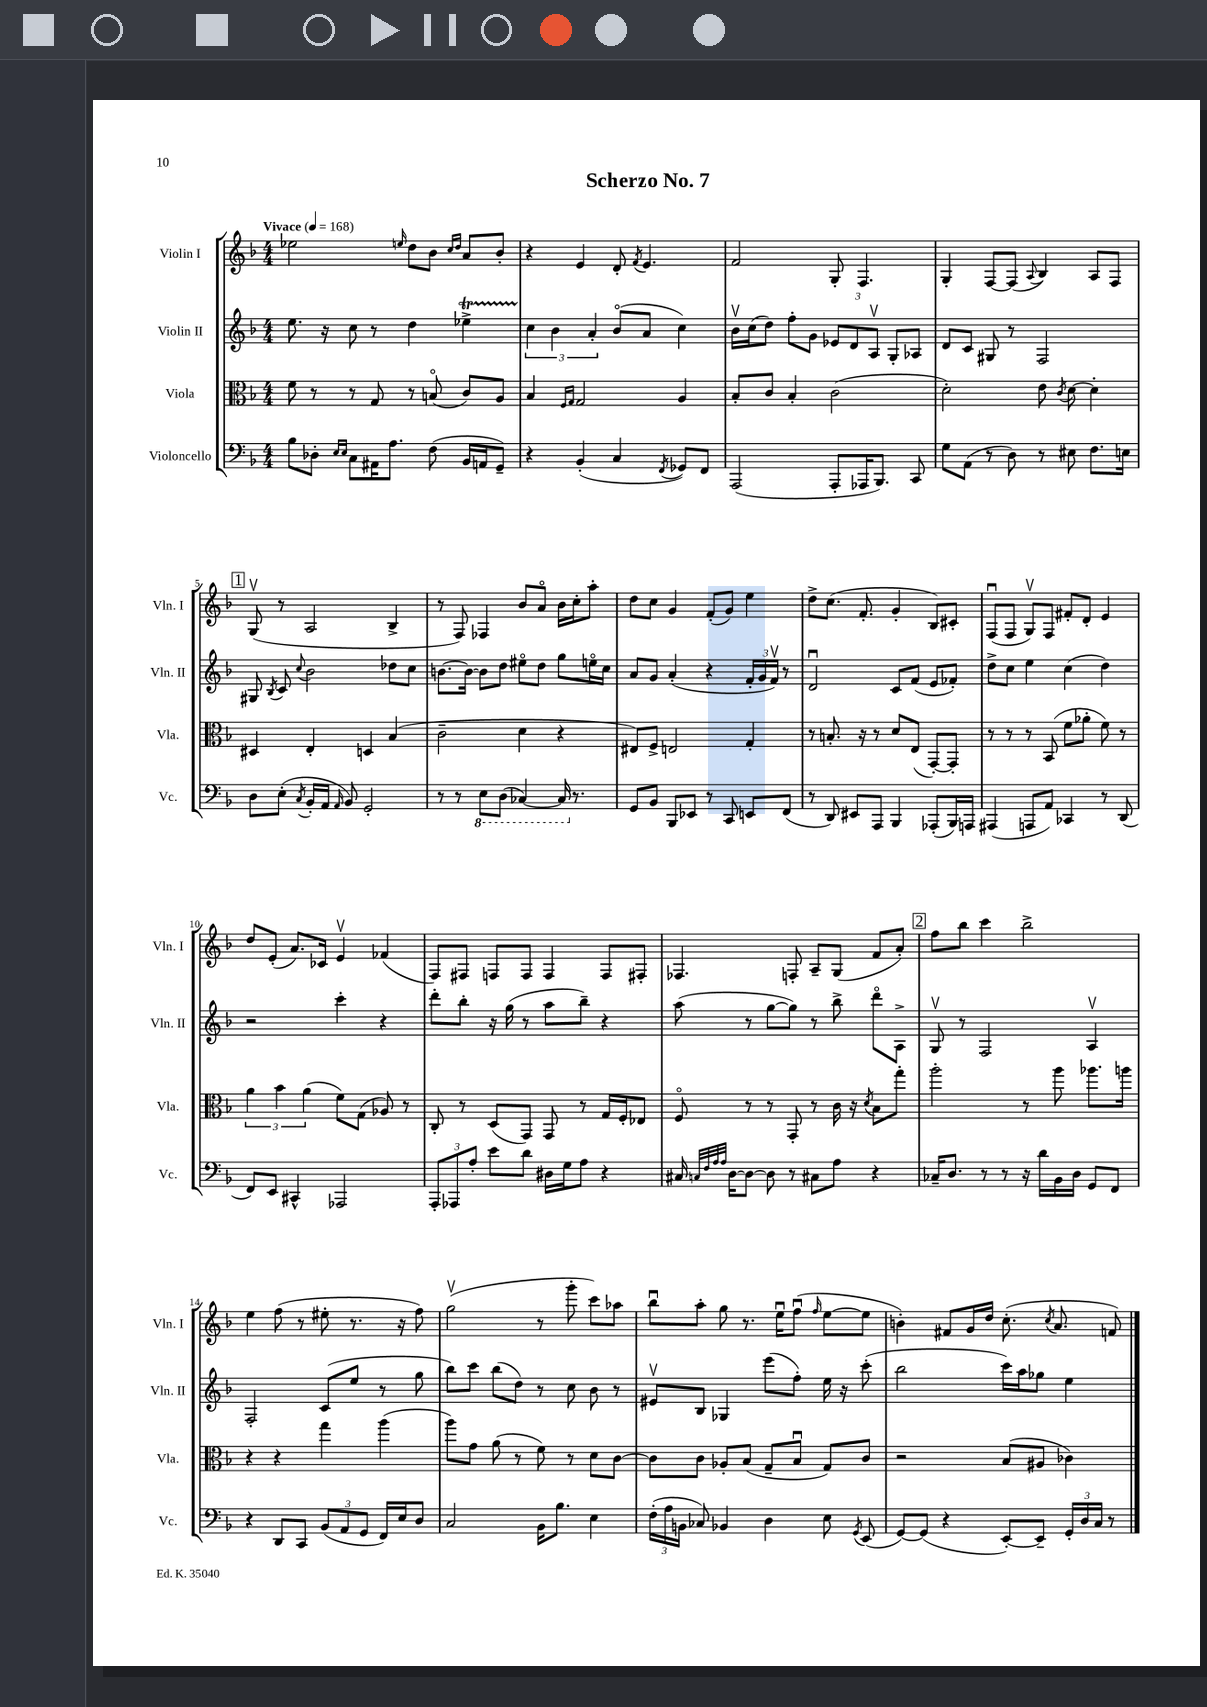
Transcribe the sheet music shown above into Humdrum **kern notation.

**kern	**kern	**kern	**kern
*part4	*part3	*part2	*part1
*staff4	*staff3	*staff2	*staff1
*I"Violoncello	*I"Viola	*I"Violin II	*I"Violin I
*I'Vc.	*I'Vla.	*I'Vln. II	*I'Vln. I
*clefF4	*clefC3	*clefG2	*clefG2
*k[b-]	*k[b-]	*k[b-]	*k[b-]
*M4/4	*M4/4	*M4/4	*M4/4
*MM168	*MM168	*MM168	*MM168
=1	=1	=1	=1
!	!	!	!LO:TX:a:B:t=Vivace
8B-\L	8f\	8.ee\	2ee-X\
8D-X'\J	8r	.	.
.	.	16r	.
16qqE/LL	.	.	.
16qqE/JJ	.	.	.
8C\L	8r	8cc\	.
16AA#X\K	8G/	8r	.
8.A\J	.	.	.
.	.	.	16qqeen/
.	8r	4dd\	8dd\L
(8F\	(8Bn/	.	8b-\J
.	.	.	16qqcc/LL
.	.	.	16qqdd/JJ
16BB-/LL	8c/L)	4ee-XT^\	8a/L
16AAn/J	.	.	.
8GG~/J)	8A/J	.	8b-'/J
=2	=2	=2	=2
4r	4B-/	6cc\	4r
.	.	6b-\	.
.	16qqF/LL	.	.
.	16qqG/JJ	.	.
(4BB-'/	2G/	.	4e/
.	.	6a'/	.
4C/	.	(8b-/L	8d'/
.	.	.	8qf/
.	.	8a/J	4.e/
8qFF/	.	.	.
8GG-X/L)	4A/	4cc\)	.
8FF/J	.	.	.
=3	=3	=3	=3
(2AAA/	8B-'/L	16b-v\LL	2f/
.	.	(16cc\J	.
.	8c/J	8dd\J)	.
.	4B-'/	8ff'\L	.
.	.	8g\J	.
8AAA'/L	(2c\	12e-X/L	8G'/
.	.	12d/	.
16AAA-X/K	.	.	4.F/
.	.	12Av/J	.
8.BBB-/J)	.	.	.
.	.	8G'/L	.
8CC/	.	8A-X/J	.
=4	=4	=4	=4
8G\L	2d'\)	8d/L	4G'/
(8AA\J	.	8c/J	.
8r	.	8G#X/	[8F/L
8D\)	.	8r	(8F/J]
.	.	.	8qqA/
8r	8e\	2F/	4B-/)
.	8qc/	.	.
8E#X\	[8d\	.	.
8.F\L	4d'\]	.	8A/L
.	.	.	8F/J
16En\Jk	.	.	.
!!LO:LB:g=z
!!LO:REH:place=s1:t=1
=5	=5	=5	=5
8D\L	4D#X/	8G#X/	(8Gv/
.	.	8qB-/	.
(8E'\J	.	8c/	8r
8qC/	.	8qqcc/	.
16BB-'/LL	4E'/	2b-\	2A/
16AA/JJ	.	.	.
16qqAA/	.	.	.
8BB-/)	.	.	.
2GG'/	4Dn/	.	.
.	(4B-/	8dd-X\L	4B-^/
.	.	8cc\J	.
=6	=6	=6	=6
8r	2c~\	[8.bn\L	8r
8r	.	.	8F/)
.	.	16b\Jk_	.
*8ba	*	*	*
8EE\L	.	8b\L]	4F-X/
(8DD\J	.	8dd\J	.
[4CC-X/)	4d\	8ee#X\L	8b-/L
.	.	8dd\J	8a/J
16CC-/]	4r	8gg\L	16b-\LL
*X8ba	*	*	*
8.r	.	.	16cc'\J
.	.	16een\L	8aa'\J
.	.	16cc\JJ	.
=7	=7	=7	=7
8GG/L	8E#X/L)	8a/L	8dd\L
8BB-/J	8F^/J	8g/J	8cc\J
8BBB-/L	2En/	(4a'/	4g/
8EE-X/J	.	.	.
8r	.	4r	(8f'/L
8CC/	.	.	8g/J)
8EEn/L	4G'/	24f'/LL	4ee\
.	.	24g/	.
.	.	24fv/JJ)	.
(8FF/J	.	8r	.
=8	=8	=8	=8
8r	8r	2du/	8dd^\L
8DD/)	8.Bn'/	.	(8.cc\J
8EE#X/L	.	.	.
.	16r	.	8.f'/
8AAA/J	8r	.	.
4BBB-/	8d/L	8c/L	4g'/
.	(8E/J	(8f/J	.
(8AAA-X'/L	[8GG'/L)	8e/L	8B-/L)
16BBB-/L)	8GG'/J]	8f-X'/J)	8c#X'/J
16AAAn/JJ	.	.	.
=9	=9	=9	=9
(4AAA#X/	8r	8dd^\L	(8Fu/L
.	8r	8cc\J	8F/J
8AAAn/L	8r	4ee\	8Gv/L)
8AA/J)	(8BB-/	.	8F/J
4CC-X/	8f\L	(4cc\	8f#X'/L
.	8a-X'\J	.	8d'/J
8r	8f\)	4dd\)	4e/
(8DD/	8r	.	.
!!LO:LB:g=z
=10	=10	=10	=10
8FF/L)	6a\	2r	8dd/L
8EE/J	.	.	(8e'/J
.	6b-\	.	.
4CC#X^^/	.	.	8.a/L)
.	(6a\	.	.
.	.	.	16c-X/Jk
2AAA-X/	8f\L)	4ccc'\	4ev/
.	(8G\J	.	.
.	8A-X/)	4r	(4f-X/
.	8r	.	.
=11	=11	=11	=11
12AAA'/L	8C'/	8ddd'\L	8F/L)
12AAA-X/	.	.	.
.	8r	8bb-'\J	8F#X/J
12A'/J	.	.	.
8e\L	(8D/L	16r	8Fn/L
.	.	(16gg\	.
8d\J	8GG/J)	8r	8F/J
16D#X\LL	8GG/	8aa\L	4F/
16G\J	.	.	.
8A\J	8r	8bb-~\J)	.
4r	16G/LL	4r	8F/L
.	16F'/J	.	.
.	8E-X/J	.	8F#X'/J
=12	=12	=12	=12
16C#X/	8F/	(8aa\	4.F-X/
32qqCn/LLL	.	.	.
32qqF/	.	.	.
32qqA/	.	.	.
32qqA/JJJ	.	.	.
[16D\KL	.	.	.
8D\J_	8r	8r	.
8D\]	8r	[8gg\L	.
8r	8GG'/	8gg\J])	8Fn'/
8C#X\L	8r	8r	8A~/L
8A\J	16c\	8bb-^\	(8G/J
.	16r	.	.
.	8qd/	.	.
4r	8B-\L	8ddd\L	8f/L
.	8gg'\J	8A^\J	8a'/J)
!!LO:REH:place=s1:t=2
=13	=13	=13	=13
16C-X~/KL	2aa'\	8Gv/	8ff\L
8.D/J	.	.	.
.	.	8r	8bb-\J
8r	.	2F/	4ccc\
8r	.	.	.
16r	8r	.	2bb-^\
16d\LL	.	.	.
16BB-\	8aa\	.	.
16D\JJ	.	.	.
8GG/L	8.aa-X\L	4Av/	.
8FF/J	.	.	.
.	16aan\Jk	.	.
!!LO:LB:g=z
=14	=14	=14	=14
4r	4r	2F'/	4ee\
8DD/L	4r	.	(8ff\
8CC/J	.	.	8r
(12BB-/L	4gg\	(8c/L	8ee#X'\
12AA/	.	.	.
.	.	8ee/J	8.r
12GG/J	.	.	.
16FF/LL)	(4aa\	8r	.
16E/J	.	.	16r
8D/J	.	8gg\	8ff\)
=15	=15	=15	=15
2C/	8aa\L)	8bb-\L)	(2ggv\
.	8g\J	8ccc\J	.
.	(8a\	(8bb-\L	.
.	8r	8dd\J)	.
16BB-\KL	8f\)	8r	8r
8.B-\J	.	.	.
.	8r	8cc\	8ggg'\
4E\	8d\L	8b-\	8ccc\L)
.	[8c\J	8r	8aa-X\J
=16	=16	=16	=16
(24F'\LL	8c\L]	8e#Xv/L	8bb-u\L
24A\	.	.	.
24BBn\JJ	.	.	.
8C-X/)	8c\J	8B-/J	8aa'\J
4BB-X/	8A-X'/L	4G-X/	8gg\
.	(8B-/J	.	8.r
4D\	8G~/L	(8eee\L	.
.	.	.	16eeu\KL
.	8B-u/J	8ff'\J)	(8ffu\J
.	.	.	16qqff/
8E\	8G/L)	16ee\	[8ee\L
.	.	16r	.
8qGG/	.	.	.
(8EE/	8c/J	(8ccc'\	8ee\J]
=17	=17	=17	=17
[8GG/L)	2r	2bb-\	4bn'\)
(8GG/J]	.	.	.
4r	.	.	8f#X/L
.	.	.	16g/L
.	.	.	16dd/JJ
[8EE'/L)	(8B-/L	16ccc\LL)	(8.cc'\
.	.	16aa\J	.
8EE~/J]	8A#X/J	8gg-X\J	.
.	.	.	8qcc/
.	.	.	8.a/
24GG'/LL	4c-X\)	4ee\	.
24D/	.	.	.
24C/JJ	.	.	.
8r	.	.	8fn/)
==	==	==	==
*-	*-	*-	*-
